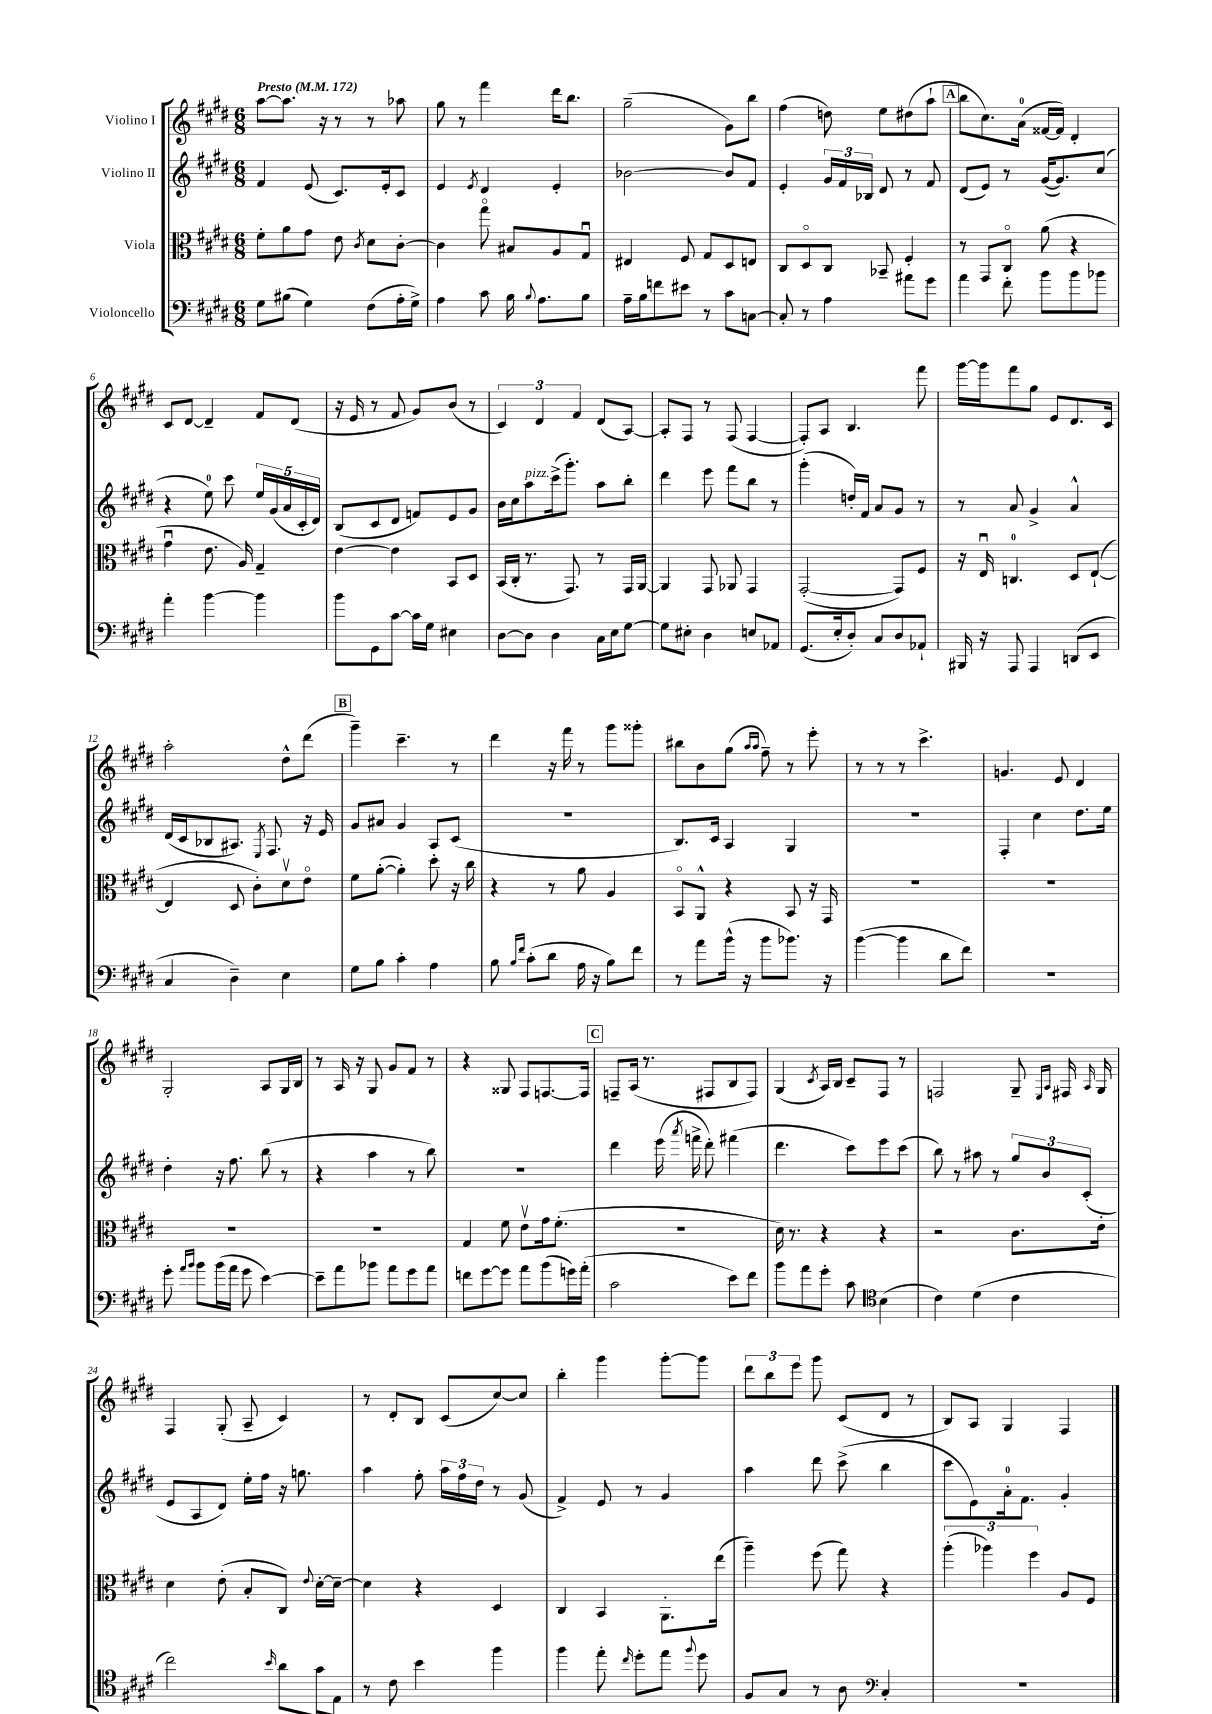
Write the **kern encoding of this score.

**kern	**kern	**kern	**kern
*part4	*part3	*part2	*part1
*staff4	*staff3	*staff2	*staff1
*I"Violoncello	*I"Viola	*I"Violino II	*I"Violino I
*clefF4	*clefC3	*clefG2	*clefG2
*k[f#c#g#d#]	*k[f#c#g#d#]	*k[f#c#g#d#]	*k[f#c#g#d#]
*M6/8	*M6/8	*M6/8	*M6/8
*MM172	*MM172	*MM172	*MM172
=1	=1	=1	=1
!	!	!	!LO:TX:a:B:t=Presto
8G#\L	8f#'\L	4f#/	[8aa\L
(8B#X\J	8a\	.	8.aa\J]
4G#\)	8g#\J	(8e/	.
.	.	.	16r
.	8e\	8.c#/L)	8r
.	8qc#/	.	.
(8F#\L	8d#\L	.	8r
.	.	16e'/k	.
16A'\L	[8c#'\J	8c#/J	8aa-X\
16G#^\JJ)	.	.	.
=2	=2	=2	=2
4A\	4c#\]	4e/	8gg#\
.	.	.	8r
.	.	8qe/	.
8c#\	8gg#\	4d#/	4fff#\
16B\	8B#X/L	.	.
8qqB/	.	.	.
8.A\L	.	.	.
.	8A/	4e'/	16ddd#\KL
.	.	.	8.bb\J
8B\J	8G#u/J	.	.
=3	=3	=3	=3
16A~\LL	4E#X/	[2b-X\	(2gg#~\
16B\J	.	.	.
8fn\	.	.	.
8e#X\J	8F#/	.	.
8r	8G#/L	.	.
8c#\L	8D#/	8b-/L]	8g#\L)
[8Cn\J	8En/J	8f#/J	8bb\J
=4	=4	=4	=4
8C'/]	8C#/L	4e'/	(4ff#\
8r	8D#/	.	.
4A\	8C#/J	24g#/LL	8ddn\)
.	.	24f#/	.
.	.	24B-X/JJ	.
.	8BB-X~/	8d#/	8ee\L
8a#X\L	4F#'/	8r	(8dd#X\
8g#\J	.	8f#/	8aa`\J
!!LO:REH:place=s1:t=A
=5	=5	=5	=5
4a\	8r	(8d#/L	8bb\L
.	8GG#/L	8e/J)	8.cc#\)
8f#'\	8C#/J	8r	.
.	.	.	(16a\Jk
8b\L	(8a\	([16g#/KL	[16f##X/LL
.	.	8.g#/])	16f##/JJ])
8b\	4r	.	4d#'/
8b-X\J	.	(8cc#/J	.
!!LO:LB:g=z
=6	=6	=6	=6
4a'\	4g#u\	4r	8c#/L
.	.	.	[8d#/J
[4b\	8.e\	8ee\)	4d#~/]
.	.	8ccc#\	.
.	16A/)	.	.
4b\]	4G#~/	20ee/LL	8f#/L
.	.	(20g#/	.
.	.	20a/	.
.	.	.	(8d#/J
.	.	20c#'/	.
.	.	20d#/JJ)	.
=7	=7	=7	=7
8b\L	[4e\	(8B/L	16r
.	.	.	16e/
8GG#\	.	8c#/	8r
[8c#\J	4e\]	8d#/J	8f#/
16c#\LL]	.	8fn/L)	8g#/L)
16G#\JJ	.	.	.
4E#X\	8BB/L	8e/	(8b/J
.	8D#/J	8g#/J	8r
=8	=8	=8	=8
[8D#\L	(16BB/LL	16b\LL	6c#/)
.	16C#'/JJ	16cc#\J	.
!	!	!LO:TX:a:i:t=pizz.	!
8D#\J]	8.r	8aa\	.
.	.	.	6d#/
4D#\	.	(16ccc#^\k	.
.	8.GG#/)	8.ggg#'\J)	.
.	.	.	6f#/
16C#\LL	8r	8aa\L	(8d#/L
16E\J	.	.	.
[8G#\J	16GG#/LL	8bb'\J	[8A/J)
.	[16AA/JJ	.	.
=9	=9	=9	=9
8G#\L]	4AA/]	4ddd#\	8A'/L]
8E#X'\J	.	.	8F#/J
4D#\	8GG#/	8eee\	8r
.	8AA-X/	8fff#\L	(8F#/
8En/L	4GG#/	8bb\J	[4F#/
8AA-X/J	.	8r	.
=10	=10	=10	=10
(8.GG#/L	([2GG#'/	(4ggg#'\	8F#'/L])
.	.	.	8A/J
16E'/k	.	.	.
8D#'/J)	.	16ddn'/LL)	4.B/
.	.	16f#/JJ	.
8C#/L	.	8a/L	.
8D#/	8GG#/L])	8g#/J	.
8AA-X`/J	8F#/J	8r	8fff#\
=11	=11	=11	=11
16BBB#X/	16r	8r	[16ggg#\LL
16r	16Eu/	.	16ggg#\J]
8AAA/	4.Cn/	8a/	8fff#\
4AAA/	.	4g#^/	8gg#\J
.	.	.	8e/L
(8DDn/L	8D#/L	4a^^/	8.d#/
8EE/J	([8E`/J	.	.
.	.	.	16c#/Jk
!!LO:LB:g=z
=12	=12	=12	=12
4C#/	4E/]	(16d#/LL	2aa'\
.	.	16c#/J	.
.	.	8B-X/	.
4D#~\)	8D#/	8.A#X/J)	.
.	8c#'\L)	.	.
.	.	8qE/	.
.	.	8.F#/	.
4E\	8d#v\	.	8dd#^^\L
.	8e\J	16r	(8ddd#\J
.	.	16e/	.
!!LO:REH:place=s1:t=B
=13	=13	=13	=13
8G#\L	8f#\L	8g#/L	4ggg#~\)
8B\J	([8a'\J	8a#X/J	.
4c#'\	4a'\])	4g#/	4.ccc#~\
4A\	8dd#'\	8A/L	.
.	16r	(8c#/J	8r
.	16cc#\	.	.
=14	=14	=14	=14
8B\	4r	2.r	4ddd#\
16qqB/LL	.	.	.
16qqf#/JJ	.	.	.
(8c#'\L	.	.	.
8d#\J	8r	.	16r
.	.	.	16fff#\
16A\	8a\	.	8r
16r	.	.	.
8B\L)	4A/	.	8ggg#\L
8f#\J	.	.	8ggg##X'\J
=15	=15	=15	=15
8r	8BB/L	8.B/L)	8bb#X\L
8a\L	8AA^^/J	.	8b\
.	.	16c#/Jk	.
(16b^^\Jk	4r	4A/	(8gg#\J
16r	.	.	.
.	.	.	16qqaa/LL
.	.	.	16qqaa/JJ
8b\L	.	.	8ff#~\)
8.b-X\J)	8BB/	4G#/	8r
.	16r	.	8eee'\
16r	16GG#/	.	.
=16	=16	=16	=16
([4b\	2.r	2.r	8r
.	.	.	8r
4b\]	.	.	8r
.	.	.	4.ccc#^\
8d#\L	.	.	.
8f#\J)	.	.	.
=17	=17	=17	=17
2.r	2.r	4F#'/	4.gn/
.	.	4cc#\	.
.	.	.	8e/
.	.	8.dd#\L	4d#/
.	.	16ee\Jk	.
!!LO:LB:g=z
=18	=18	=18	=18
8g#'\	2.r	4dd#'\	2G#'/
16qqa/LL	.	.	.
16qqb/JJ	.	.	.
8b\L	.	.	.
(16b\L	.	16r	.
16a\JJ	.	8.ff#\	.
8g#\	.	.	.
[4e\)	.	(8bb\	8A/L
.	.	8r	16G#/L
.	.	.	16B/JJ
=19	=19	=19	=19
8e~\L]	2.r	4r	8r
8a\	.	.	16A/
.	.	.	16r
8b-X\J	.	4aa\	8G#/
8a\L	.	.	8g#/L
8g#\	.	8r	8f#/J
8a\J	.	8bb\)	8r
=20	=20	=20	=20
8fn\L	4G#/	2.r	4r
[8g#\	.	.	.
8g#\J]	8f#\	.	8G##X/
8a\L	8ev\L	.	8F#/L
(8b\	16g#\k	.	[8.Fn/
.	(8.f#'\J	.	.
16gn\L)	.	.	.
(16a'\JJ	.	.	16F/Jk]
!!LO:REH:place=s1:t=C
=21	=21	=21	=21
2c#\	2.r	4ddd#\	8Fn~/L
.	.	.	(16A/Jk
.	.	.	8.r
.	.	(16eee\	.
.	.	8qaaa/	.
.	.	16fffn^\	.
.	.	8ddd#'\)	8F#X/L
8e\L)	.	(4fff#X\	8B/
8f#\J	.	.	8F#/J)
=22	=22	=22	=22
8b\L	16d#\)	4.ddd#\	(4G#/
.	8.r	.	.
8a\	.	.	.
.	.	.	8qc#/
8g#'\J	4r	.	16A/LL)
.	.	.	16B/JJ
8c#\	.	8ccc#\L)	8c#~/L
*clefC4	*	*	*
(4B\	4r	8eee\	8F#/J
.	.	(8ccc#\J	8r
=23	=23	=23	=23
4c#\)	2r	8bb\)	2Fn/
.	.	8r	.
(4d#\	.	8aa#X\	.
.	.	8r	.
4c#\	8.c#\L	12gg#/L	8G#~/
.	.	12b/	.
.	.	.	16qqE/LL
.	.	.	16qqA/JJ
.	.	.	16F#X/
.	.	(12c#'/J	.
.	.	.	16qqA/
.	16e'\Jk	.	16G#/
!!LO:LB:g=z
=24	=24	=24	=24
2cc#\)	4d#\	8e/L	4F#/
.	.	8A/	.
.	(8e'\	8d#/J)	(8G#'/
.	8B'/L	16ee'\LL	8A~/
.	.	16ff#\JJ	.
16qqb/	.	.	.
8a\L	8C#/J)	16r	4c#/)
.	.	8.ggn\	.
.	8qqe/	.	.
16g#\L	[16d#'\LL	.	.
16E\JJ	16d#~\JJ_	.	.
=25	=25	=25	=25
8r	4d#\]	4aa\	8r
8c#\	.	.	8d#'/L
4b\	4r	8ff#'\	8B/J
.	.	24aa\LL	(8c#/L
.	.	24ff#\	.
.	.	24dd#\JJ	.
4ff#\	4D#/	8r	[8cc#/)
.	.	(8g#/	8cc#/J]
=26	=26	=26	=26
4ff#\	4C#/	4f#^/)	4bb'\
8ee'\	4BB/	8e/	4ggg#\
16qqcc#/	.	.	.
8dd#'\L	.	8r	.
8ee\J	8.AA'\L	4g#/	[8ggg#'\L
8qqff#/	.	.	.
8dd#\	.	.	8ggg#\J]
.	(16ee\Jk	.	.
=27	=27	=27	=27
8F#/L	4aa~\)	4aa\	12ddd#\L
.	.	.	12bb\
8G#/J	.	.	.
.	.	.	12eee\J
8r	(8ff#\	8ddd#\	8ggg#\
8A\	8gg#\)	(8ccc#^\	(8c#/L
*clefF4	*	*	*
4C#'/	4r	4bb\	8d#/J
.	.	.	8r
=28	=28	=28	=28
2.r	(6aa'\	8ccc#\L	8B/L)
.	.	8e\)	8A/J
.	6aa-X\)	.	.
.	.	16a'\k	4G#/
.	.	8.f#\J	.
.	6ff#\	.	.
.	8A/L	4g#'/	4F#/
.	8F#/J	.	.
==	==	==	==
*-	*-	*-	*-
